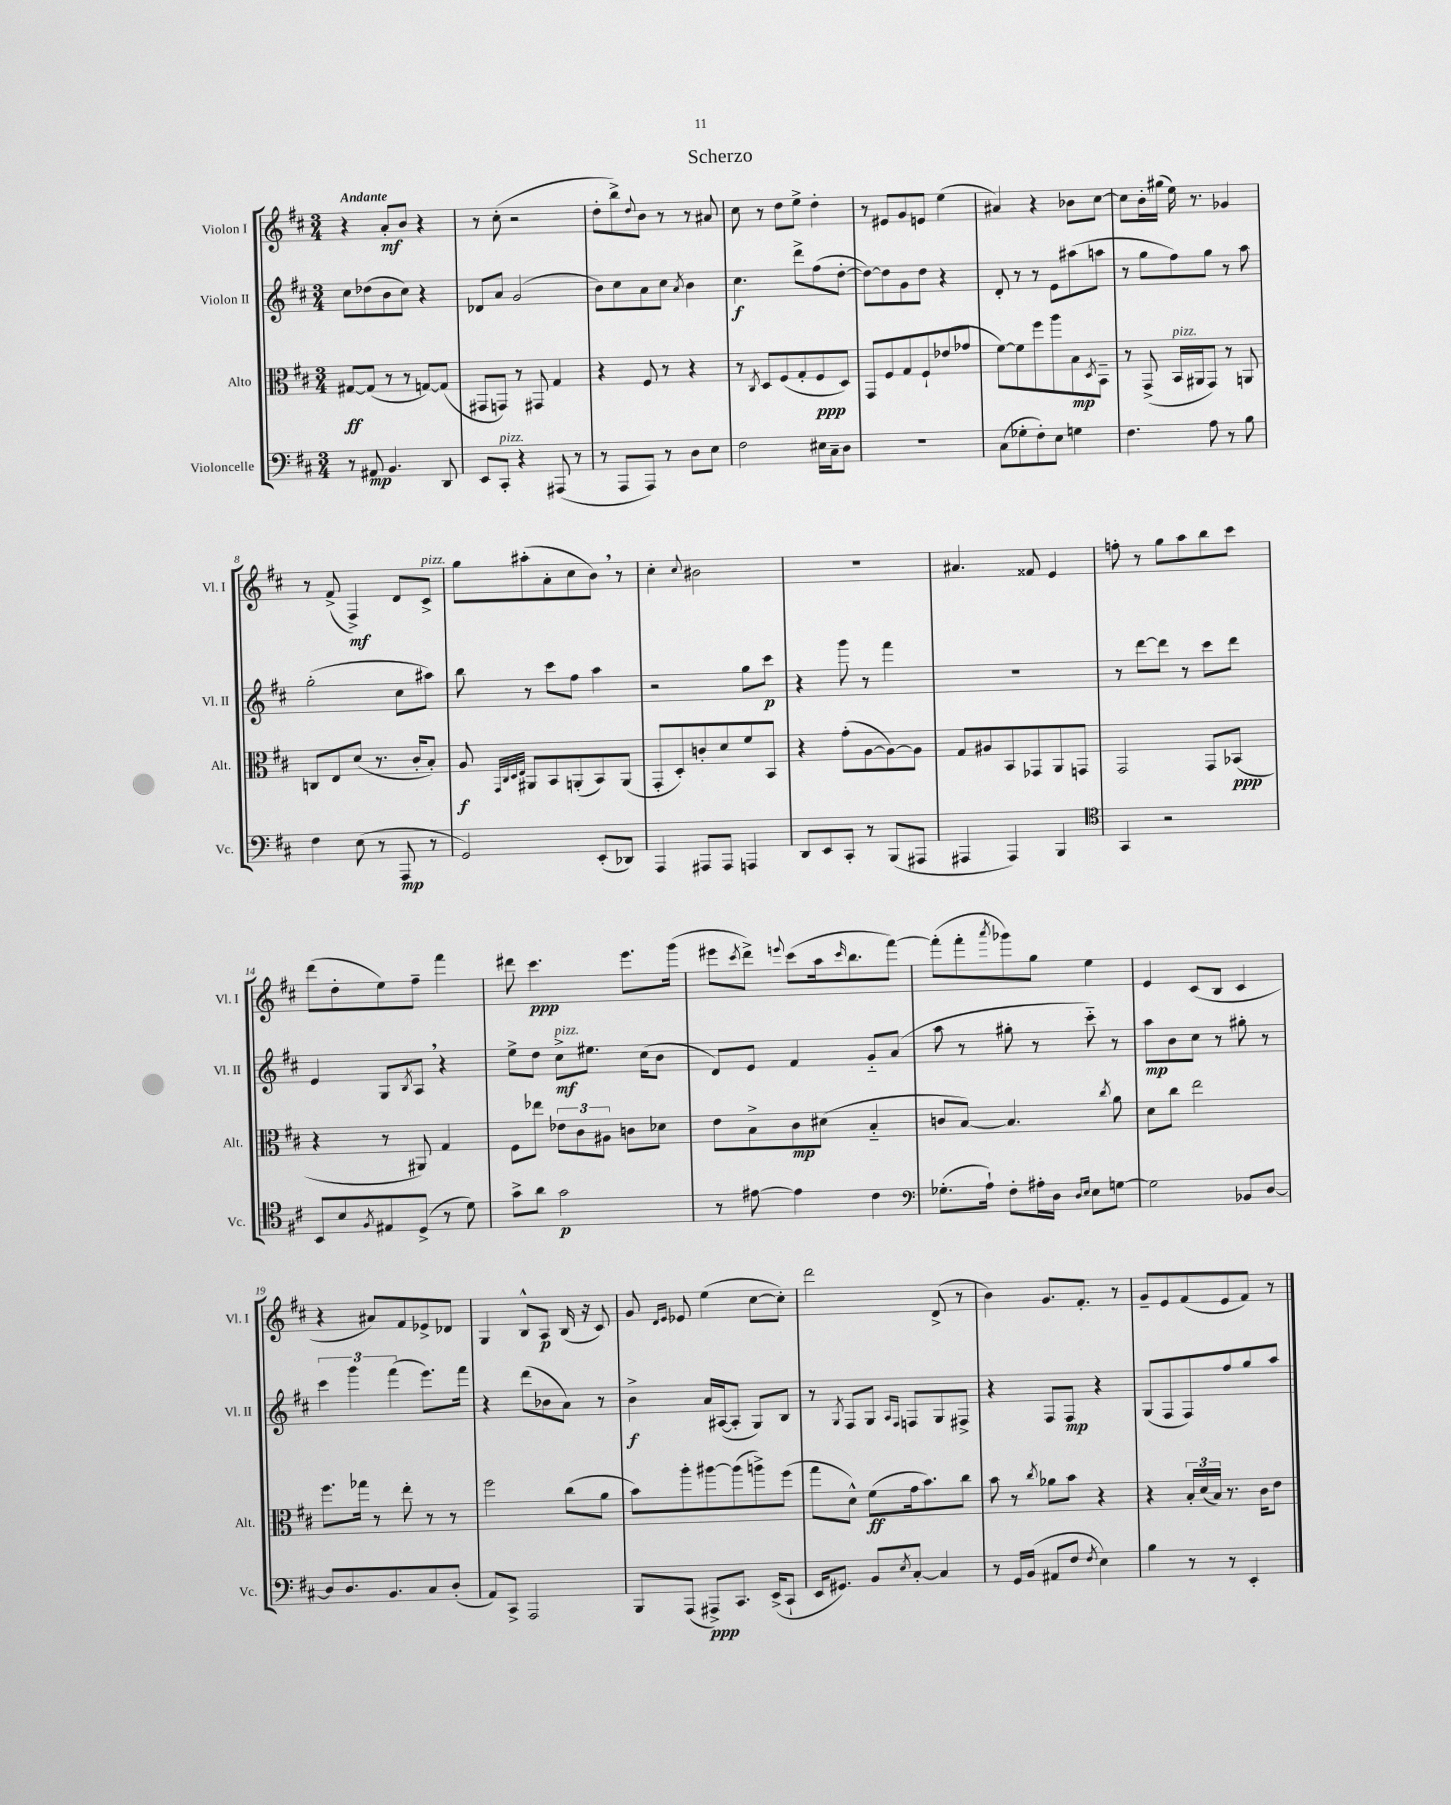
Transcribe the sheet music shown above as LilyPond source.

\header { title = "Scherzo" }
<<
\new StaffGroup <<
\new Staff = "s0" \with { instrumentName = "Violon I" shortInstrumentName = "Vl. I" } {
    \clef treble \key d \major \numericTimeSignature \time 3/4 \tempo "Andante"
    r4 a'8-.\mf b'8 r4 |
    r8 cis''8-.( r2 |
    d''8-. b''8->) \appoggiatura { d''8 } b'8 r8 r8 ais'8 |
    cis''8 r8 d''8 e''8-> d''4-. |
    r8 eis'8 g'8 e'8 e''4( |
    ais'4) r4 bes'8 cis''8~ |
    cis''8 b'16-. gis''16( e''16) r8. ges'4 |
    r8 fis'8->( fis4->\mf) d'8 cis'8->^\markup { \italic "pizz." } |
    g''8 ais''8-.( a'8-. cis''8 b'8) \breathe r8 |
    cis''4-. \appoggiatura { cis''8 } bis'2 |
    R2. |
    ais'4. fisis'8 e'4 |
    f''8-. r8 g''8 a''8 b''8 cis'''8 |
    d'''8( d''8-. e''8) fis''8-- fis'''4 |
    dis'''8 cis'''4.\ppp e'''8. g'''16( |
    eis'''8 \acciaccatura { cis'''8 } d'''8->) \appoggiatura { e'''8 } cis'''8( a''16 \grace { cis'''16 } b''8. fis'''8~) |
    fis'''8-.( fis'''8-. \acciaccatura { a'''8 } ges'''8) g''8 e''4 |
    e'4 cis'8( b8 cis'4 |
    r4 ais'8) fis'8 ees'8-> des'8 |
    g4 b8-^ a8\p b16( r16 cis'8) |
    g'8 \grace { d'16 e'16 } ees'8 e''4( cis''8~ cis''8-.) |
    d'''2 d'8->( r8 |
    b'4) g'8. fis'8.-. r8 |
    g'8-- e'8 fis'8( e'8 fis'8) r8 \bar "|." |
}
\new Staff = "s1" \with { instrumentName = "Violon II" shortInstrumentName = "Vl. II" } {
    \clef treble \key d \major \numericTimeSignature \time 3/4
    cis''8 des''8( b'8 cis''8) r4 |
    des'8 a'8 g'2( |
    b'8) cis''8 a'8 cis''8 \acciaccatura { a'8 } b'4 |
    cis''4.\f d'''8-> fis''8( d''8~-. |
    d''8~) d''8 g'8 d''8 r4 |
    d'8-. r8 r8 e'8 ais''8( a''8 |
    r8 g''8 fis''8) g''8 r8 a''8 |
    g''2-.( cis''8 ais''8) |
    b''8 r8 cis'''8 fis''8 a''4 |
    r2 g''8 cis'''8\p |
    r4 g'''8 r8 fis'''4 |
    R2. |
    r8 d'''8~ d'''8 r8 cis'''8 d'''8 |
    e'4 g8 \acciaccatura { b8 } a8 \breathe r4 |
    e''8-> d''8 cis''8->\mf^\markup { \italic "pizz." } eis''8. cis''16( b'8 |
    d'8) e'8 fis'4 g'8-_ a'8( |
    a''8 r8 gis''8-. r8 cis'''8-_) r8 |
    a''8\mp b'8 cis''8 r8 gis''8-. r8 |
    \tuplet 3/2 { cis'''4 g'''4 fis'''4( } e'''8.) fis'''16 |
    r4 d'''8( bes'8 a'8) r8 |
    b'4->\f a'16 ais16~( ais8-. g8) b8 |
    r8 \acciaccatura { g8 } fis8 g8 \grace { a16 fis16 } f8 g8 fis8-> |
    r4 fis8 fis8\mp r4 |
    g8( fis8 fis8) fis''8 g''8 a''8 \bar "|." |
}
\new Staff = "s2" \with { instrumentName = "Alto" shortInstrumentName = "Alt." } {
    \clef alto \key d \major \numericTimeSignature \time 3/4
    gis8~\ff gis8( r8 r8 g8~) g8( |
    gis,8 g,8) r8 gis,8 g4 |
    r4 fis8 r8 r4 |
    r8 \acciaccatura { cis8 } d8 fis8( g8-. fis8\ppp d8) |
    g,8 fis8 g8 fis8-! ees'8( ges'8 |
    fis'8~) fis'8 fis''8 a''8 b8\mp \acciaccatura { d8 } b,8-- |
    r8 g,8->( b,16^\markup { \italic "pizz." } ais,16 g,8) r8 a,8 |
    c8 e8 d'8( r8. cis'16-. b8-.) |
    a8\f \grace { g,32 cis32 d32 e32 } ais,8 b,8 a,8-.( b,8) a,8( |
    g,8-. d8-.) c'8-. d'8 fis'8 b,8 |
    r4 g'8-.( a8~ a8~) a8 |
    g8 ais8 b,8 ges,8 a,8 g,8 |
    g,2 g,8 bes,8\ppp( |
    r4 r8 ais,8) g4 |
    fis8 ees''8 \tuplet 3/2 { ees'8 cis'8 ais8 } c'8 des'8 |
    e'8 b8-> cis'8\mp dis'8( b4-_ |
    c'8 b8~) b4. \acciaccatura { cis''8 } a'8 |
    d'8 cis''8 e''2 |
    fis''8. ges''16 r8 e''8-. r8 r8 |
    fis''2 cis''8( a'8 |
    b'8) a''8-. ais''8~ ais''8( a''8->) fis''8( |
    g''8 d'8-^) fis'8\ff( g'16 b'8.) cis''8 |
    b'8 r8 \acciaccatura { cis''8 } aes'8 b'8 r4 |
    r4 \tuplet 3/2 { b16-. d'16( b16) } r8. cis'16 e'8 \bar "|." |
}
\new Staff = "s3" \with { instrumentName = "Violoncelle" shortInstrumentName = "Vc." } {
    \clef bass \key d \major \numericTimeSignature \time 3/4
    r8 ais,8\mp b,4. d,8 |
    e,8 cis,8-.^\markup { \italic "pizz." } r4 ais,,8( r8 |
    r8 a,,8 a,,8) r8 d8 e8 |
    fis2 eis16 cis16-- d8 |
    R2. |
    cis8( ges8-. fis8-.) e8 g4 |
    fis4. a8 r8 b8 |
    fis4 e8( r8 a,,8\mp r8 |
    g,2) e,8-.( des,8) |
    a,,4 ais,,8 ais,,8 a,,4 |
    d,8 e,8 cis,8-. r8 b,,8( ais,,8 |
    ais,,4 ais,,4) b,,4 |
    \clef tenor g,4 r2 |
    b,8 b8 \acciaccatura { fis8 } eis8 d8->( r8 d'8) |
    g'8-> a'8 g'2\p |
    r8 eis'8~ eis'4 cis'4 |
    \clef bass ges8.-.( a16-!) fis8-. ais16-. d16 \grace { d16 e16 } e8 g8~ |
    g2 bes,8 d8~ |
    d8 d8. b,8. cis8 d8-.( |
    a,8) cis,8-> a,,2 |
    b,,8 a,,8( ais,,8->\ppp) cis,8. e,16->( cis,8-! |
    e,16 gis,8.) b,8 \acciaccatura { e8 } cis8~-. cis4 |
    r8 g,16 b,16( ais,8 fis8 \acciaccatura { fis8 } e4) |
    b4 r8 r8 e,4-. \bar "|." |
}
>>
>>
